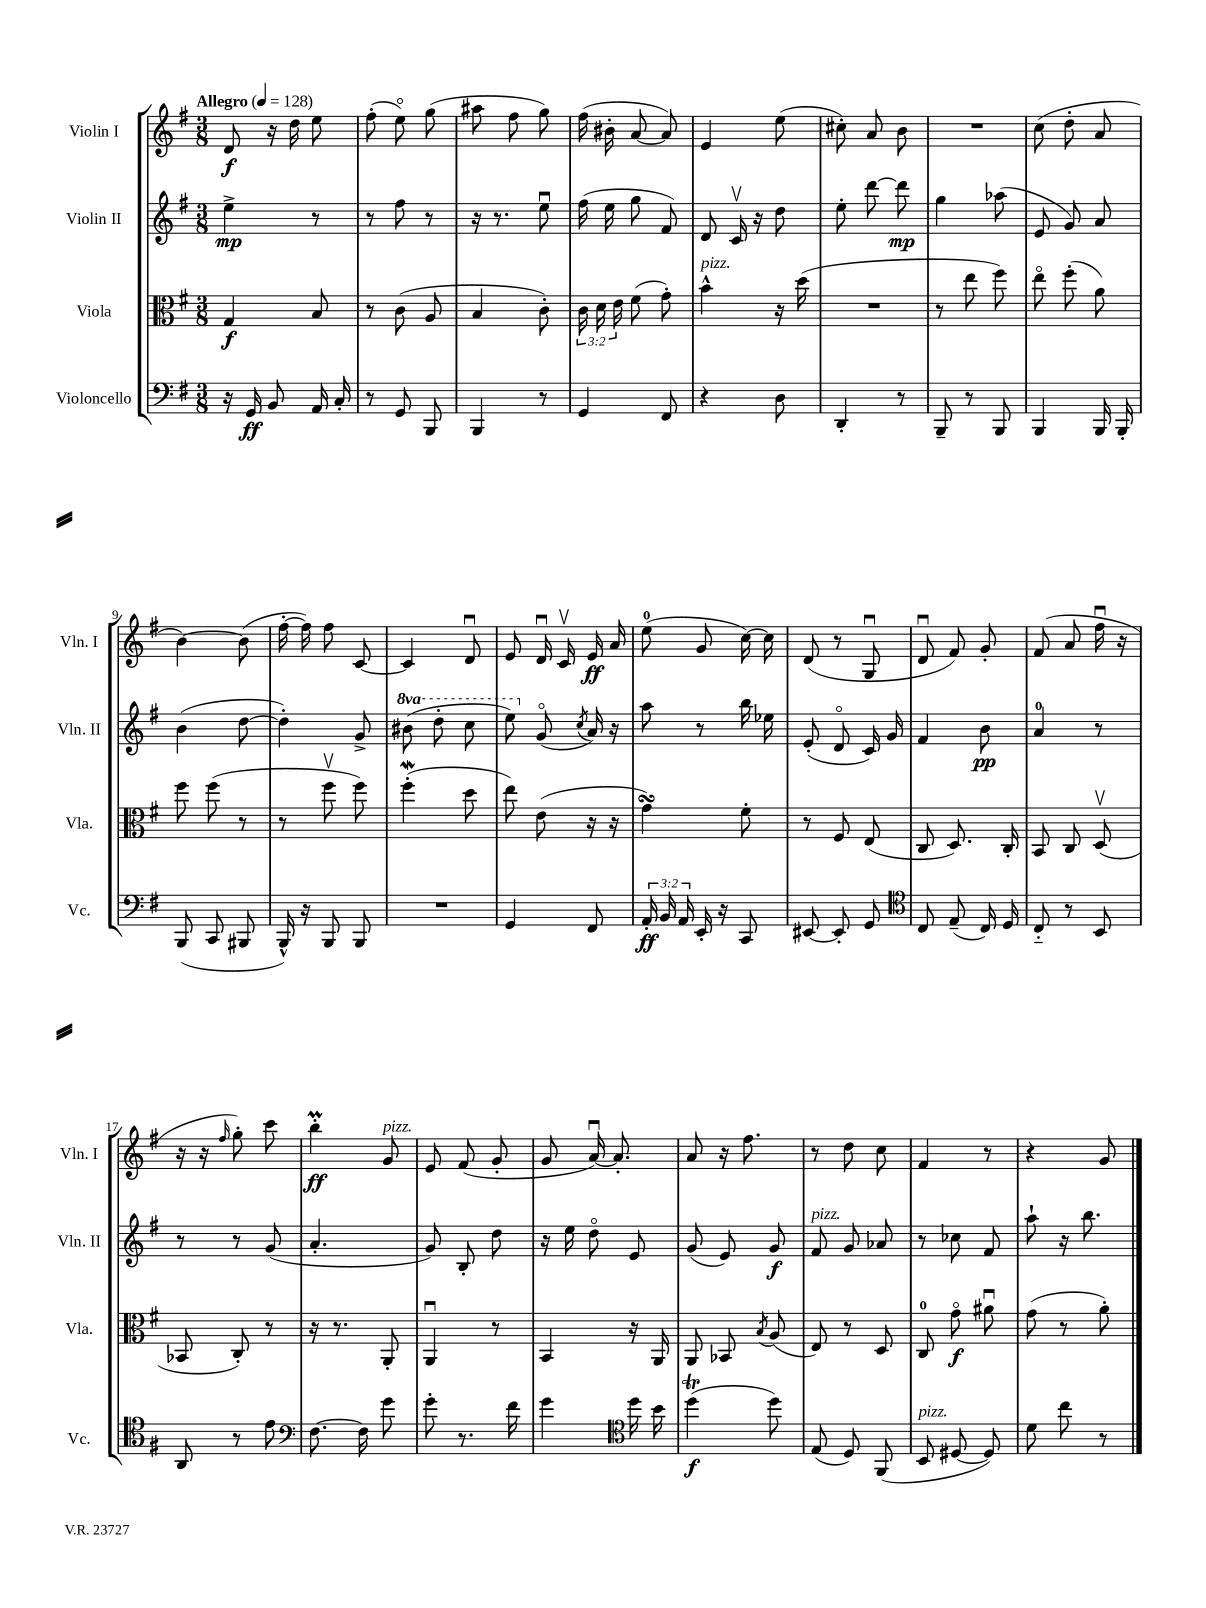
<<
\new StaffGroup <<
\new Staff = "s0" \with { instrumentName = "Violin I" shortInstrumentName = "Vln. I" } {
    \clef treble \key g \major \numericTimeSignature \time 3/8 \tempo "Allegro" 4 = 128
    \autoBeamOff d'8\f r16 d''16 e''8 |
    fis''8-.( e''8\flageolet) g''8( |
    ais''8 fis''8 g''8) |
    fis''16( bis'16-. a'8~ a'8) |
    e'4 e''8( |
    cis''8-.) a'8 b'8 |
    R4. |
    c''8( d''8-. a'8 |
    b'4~) b'8( |
    fis''16~-. fis''16) fis''8 c'8~ |
    c'4 d'8\downbow |
    e'8 d'16\downbow c'16\upbow e'16\ff a'16 |
    e''8-0( g'8 c''16~) c''16 |
    d'8( r8 g8\downbow |
    d'8\downbow fis'8) g'8-. |
    fis'8( a'8 fis''16\downbow r16 |
    r16 r16 \grace { fis''16 } g''8-.) c'''8 |
    b''4-.\prall\ff g'8^\markup { \italic "pizz." } |
    e'8 fis'8( g'8-. |
    g'8 a'16~\downbow) a'8.-. |
    a'8 r16 fis''8. |
    r8 d''8 c''8 |
    fis'4 r8 |
    r4 g'8 \bar "|." |
}
\new Staff = "s1" \with { instrumentName = "Violin II" shortInstrumentName = "Vln. II" } {
    \clef treble \key g \major \numericTimeSignature \time 3/8 \set Staff.ottavationMarkups = #ottavation-simple-ordinals
    \autoBeamOff e''4->\mp r8 |
    r8 fis''8 r8 |
    r16 r8. e''8\downbow |
    fis''16( e''16 g''8 fis'8) |
    d'8 c'16\upbow r16 d''8 |
    e''8-. d'''8~ d'''8\mp |
    g''4 aes''8( |
    e'8 g'8) a'8 |
    b'4( d''8~ |
    d''4-.) g'8-> |
    \ottava #1 bis''8( d'''8-. c'''8 |
    e'''8) \ottava #0 g'8\flageolet( \acciaccatura { c''8 } a'16) r16 |
    a''8 r8 b''16 ees''16 |
    e'8-.( d'8\flageolet c'16) g'16 |
    fis'4 b'8\pp |
    a'4-0 r8 |
    r8 r8 g'8( |
    a'4.-. |
    g'8) b8-. d''8 |
    r16 e''16 d''8\flageolet e'8 |
    g'8( e'8) g'8\f |
    fis'8^\markup { \italic "pizz." } g'8 aes'8 |
    r8 ces''8 fis'8 |
    a''8-! r16 b''8. \bar "|." |
}
\new Staff = "s2" \with { instrumentName = "Viola" shortInstrumentName = "Vla." } {
    \clef alto \key g \major \numericTimeSignature \time 3/8 \override Staff.TupletNumber.text = #tuplet-number::calc-fraction-text
    \autoBeamOff g4\f b8 |
    r8 c'8( a8 |
    b4 c'8-.) |
    \tuplet 3/2 { c'16 d'16 e'16 } fis'8( g'8-.) |
    b'4-^^\markup { \italic "pizz." } r16 d''16( |
    R4. |
    r8 e''8 fis''8) |
    e''8\flageolet fis''8-.( a'8) |
    fis''8 fis''8( r8 |
    r8 fis''8\upbow fis''8) |
    fis''4-.\mordent( d''8 |
    e''8) e'8( r16 r16 |
    g'4\turn) fis'8-. |
    r8 fis8 e8( |
    c8 d8.) c16-. |
    b,8 c8 d8\upbow( |
    bes,8 c8-.) r8 |
    r16 r8. a,8-. |
    a,4\downbow r8 |
    b,4 r16 a,16 |
    a,8 bes,8 \acciaccatura { b8 } a8( |
    e8) r8 d8 |
    c8-0 g'8\flageolet\f ais'8\downbow |
    g'8( r8 a'8-.) \bar "|." |
}
\new Staff = "s3" \with { instrumentName = "Violoncello" shortInstrumentName = "Vc." } {
    \clef bass \key g \major \numericTimeSignature \time 3/8 \override Staff.TupletNumber.text = #tuplet-number::calc-fraction-text
    \autoBeamOff r16 g,16\ff b,8 a,16 c16-. |
    r8 g,8 b,,8 |
    b,,4 r8 |
    g,4 fis,8 |
    r4 d8 |
    d,4-. r8 |
    b,,8-- r8 b,,8 |
    b,,4 b,,16 b,,16-. |
    b,,8( c,8 bis,,8 |
    b,,16-^) r16 b,,8 b,,8 |
    R4. |
    g,4 fis,8 |
    \tuplet 3/2 { a,16-.\ff b,16 a,16 } e,16-. r16 c,8 |
    eis,8~ eis,8-. g,8 |
    \clef tenor c8 e8--( c16) d16 |
    c8-_ r8 b,8 |
    a,8 r8 e'8 |
    \clef bass fis8.~ fis16 g'8 |
    g'8-. r8. fis'16 |
    g'4 \clef tenor d''16 b'16 |
    d''4\trill\f( d''8) |
    e8( d8) fis,8( |
    b,8^\markup { \italic "pizz." } dis8~ dis8) |
    d'8 c''8 r8 \bar "|." |
}
>>
>>
